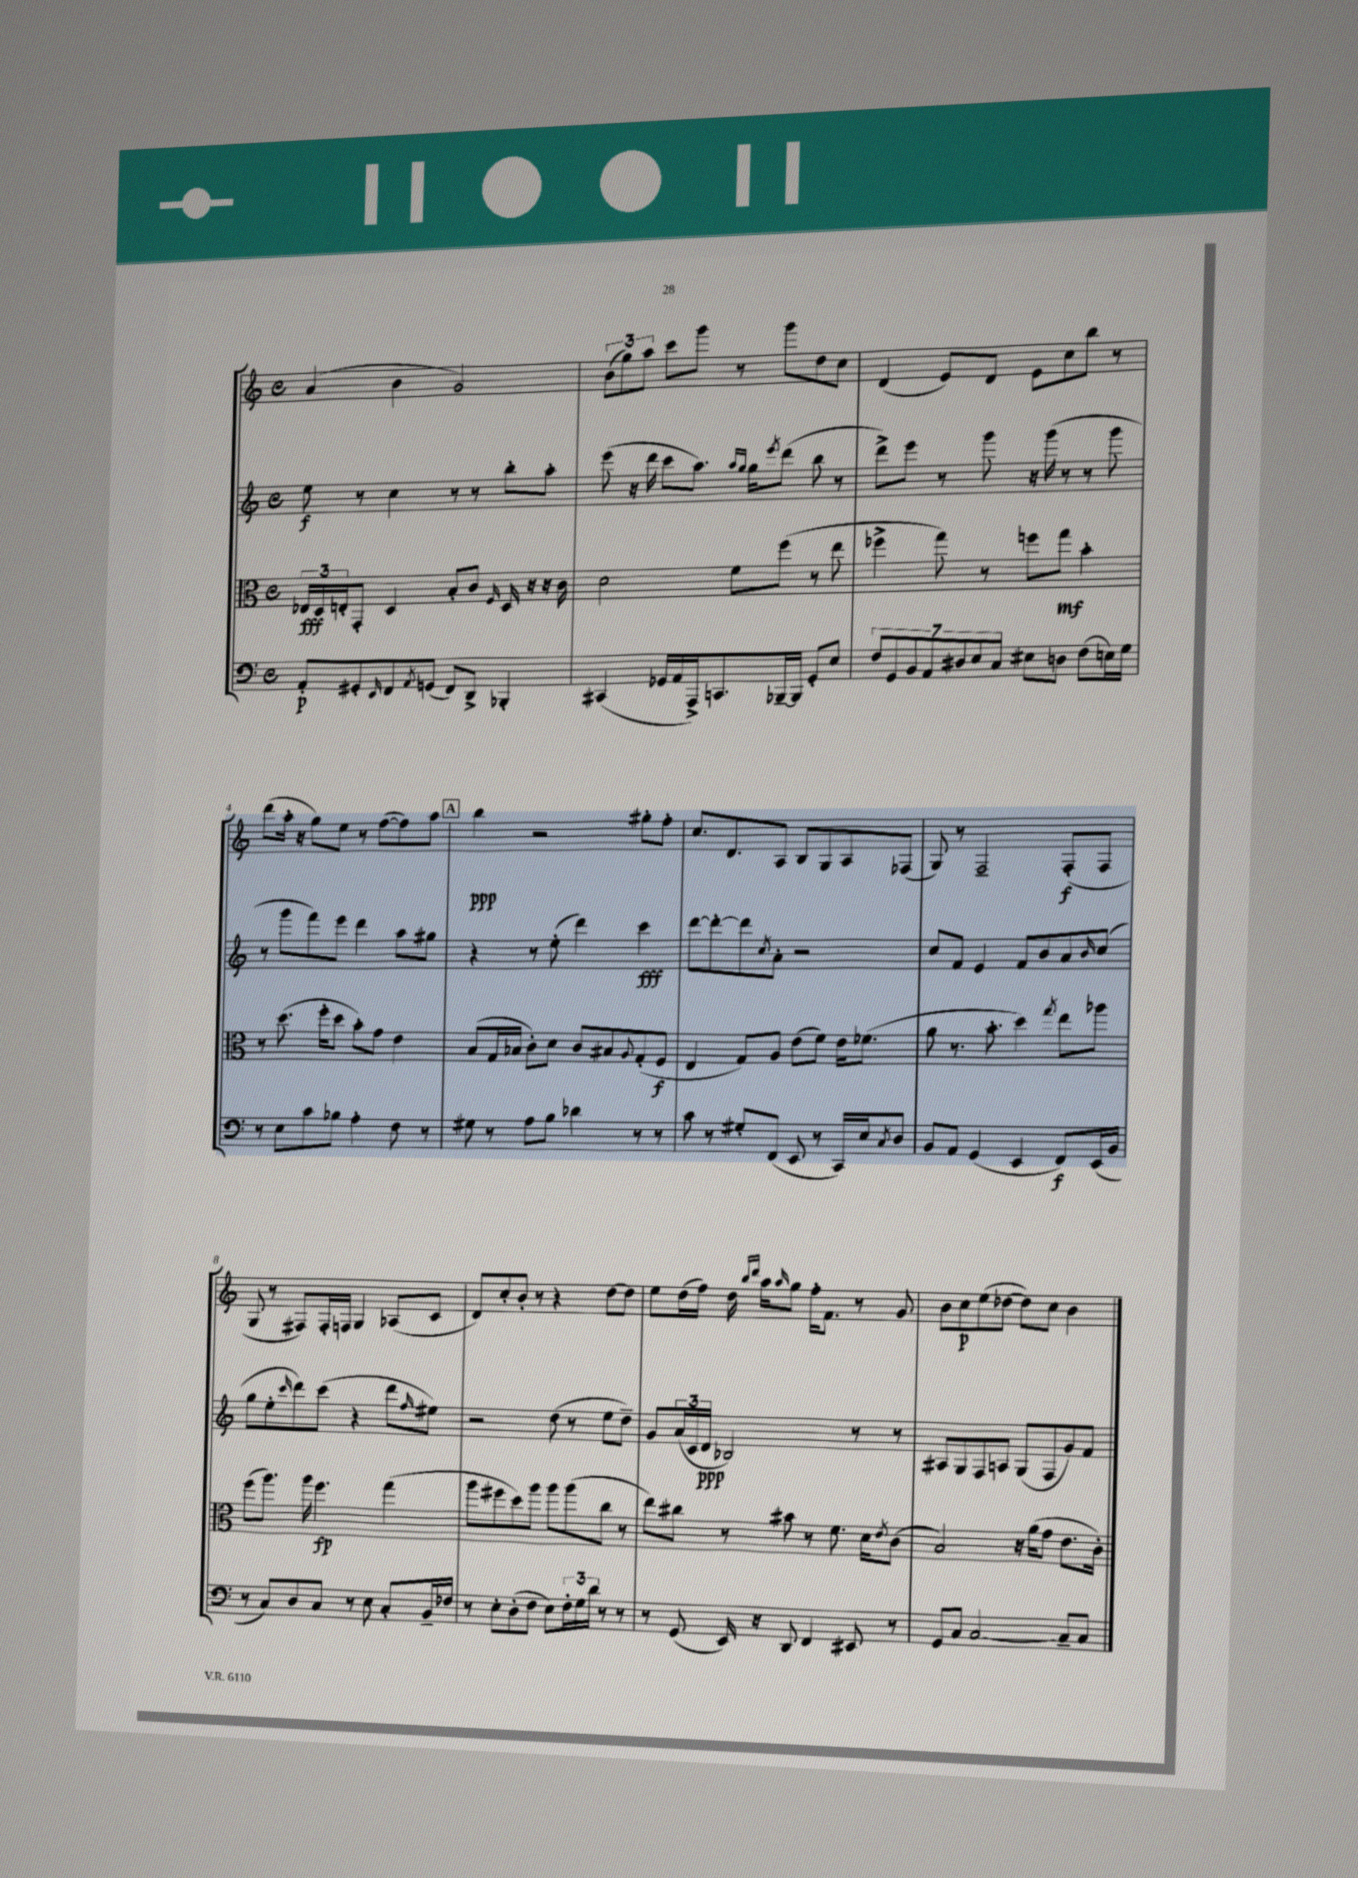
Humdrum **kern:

**kern	**dynam	**kern	**dynam	**kern	**dynam	**kern	**dynam
*part4	*part4	*part3	*part3	*part2	*part2	*part1	*part1
*staff4	*staff4	*staff3	*staff3	*staff2	*staff2	*staff1	*staff1
*clefF4	*	*clefC3	*	*clefG2	*	*clefG2	*
*k[]	*	*k[]	*	*k[]	*	*k[]	*
*M4/4	*	*M4/4	*	*M4/4	*	*M4/4	*
*met(c)	*	*met(c)	*	*met(c)	*	*met(c)	*
=1	=1	=1	=1	=1	=1	=1	=1
8AA'/L	p	24E-X/LL	fff	8ee\	f	(4a/	.
.	.	24D/	.	.	.	.	.
.	.	24En'/J	.	.	.	.	.
8GG#X'/	.	8GG'/J	.	8r	.	.	.
16qqEE/	.	.	.	.	.	.	.
8FF/	.	4D/	.	4cc\	.	4b\	.
8qAA/	.	.	.	.	.	.	.
(8GGn/J	.	.	.	.	.	.	.
8FF/L)	.	8B'/L	.	8r	.	2g/)	.
8DD^/J	.	8c/J	.	8r	.	.	.
.	.	16qqF/	.	.	.	.	.
4BBB-X'/	.	16D/	.	8bb'\L	.	.	.
.	.	16r	.	.	.	.	.
.	.	16r	.	8aa'\J	.	.	.
.	.	16c\	.	.	.	.	.
=2	=2	=2	=2	=2	=2	=2	=2
(4CC#X/	.	2d\	.	(8eee\	.	(12b\L	.
.	.	.	.	.	.	12gg\)	.
.	.	.	.	16r	.	.	.
.	.	.	.	.	.	12aa\J	.
.	.	.	.	16ddd\	.	.	.
16GG-X/LL	.	.	.	8ccc\L	.	8ccc\L	.
16AA/	.	.	.	.	.	.	.
16AAA^/J)	.	.	.	8.aa\J)	.	8ggg\J	.
8.CCn/	.	.	.	.	.	.	.
.	.	8f\L	.	.	.	8r	.
.	.	.	.	16qqaa/LL	.	.	.
.	.	.	.	16qqgg/JJ	.	.	.
.	.	.	.	16gg\KL	.	.	.
.	.	.	.	8qeee/	.	.	.
[16BBB-X~/L	.	(8ff\J	.	(8ddd\J	.	8ggg\L	.
16BBB-/JJ]	.	.	.	.	.	.	.
8GG-'/L	.	8r	.	8bb\	.	8dd\	.
8E/J	.	8ee\	.	8r	.	8cc\J	.
=3	=3	=3	=3	=3	=3	=3	=3
14F/L	.	4ff-X^\	.	8ddd^\L)	.	(4d/	.
14GG/	.	.	.	.	.	.	.
.	.	.	.	8eee\J	.	.	.
14BB/	.	.	.	.	.	.	.
14AA/	.	.	.	.	.	.	.
.	.	8gg\)	.	8r	.	8e/L)	.
14D#X/	.	.	.	.	.	.	.
14E/	.	.	.	.	.	.	.
.	.	8r	.	8ggg\	.	8d/J	.
14C/J	.	.	.	.	.	.	.
8E#X\L	.	8ffn\L	.	16r	.	8e\L	.
.	.	.	.	(16ggg\	.	.	.
8Dn\J	.	8gg\J	mf	8r	.	8cc\	.
(8F\L	.	4b'\	.	8r	.	8bb\J	.
16En\L)	.	.	.	8ggg\	.	8r	.
16G\JJ	.	.	.	.	.	.	.
!!LO:LB:g=z
=4	=4	=4	=4	=4	=4	=4	=4
8r	.	8r	.	8r	.	(8ddd\L	.
8E\L	.	(8.dd\	.	8ggg\L	.	16aa'\Jk	.
.	.	.	.	.	.	16r	.
8c\	.	.	.	8fff\)	.	8gg\L)	.
.	.	16ff'\KL	.	.	.	.	.
8B-X\J	.	8dd\J	.	8eee\J	.	8ee\J	.
4A'\	.	8b'\L)	.	4ddd\	.	8r	.
.	.	8g\J	.	.	.	([8ff\L	.
8F\	.	4e\	.	8aa\L	.	8ff\])	.
8r	.	.	.	8gg#X\J	.	8aa\J	.
!!LO:REH:place=s1:t=A
=5	=5	=5	=5	=5	=5	=5	=5
8G#X\	.	(8B/L	.	4r	.	4bb\	ppp
8r	.	16G/L	.	.	.	.	.
.	.	16B-X/JJ	.	.	.	.	.
8A\L	.	8c'\L)	.	8r	.	2r	.
8B\J	.	8d\J	.	(8ee'\	.	.	.
4d-X\	.	8c/L	.	4ddd\)	.	.	.
.	.	8B#X/	.	.	.	.	.
.	.	8qqA/	.	.	.	.	.
8r	.	(8G'/	.	4ccc\	fff	8gg#X'\L	.
8r	.	8F/J	f	.	.	8ff'\J	.
=6	=6	=6	=6	=6	=6	=6	=6
8c\	.	4E/	.	[8ddd\L	.	8.cc/L	.
8r	.	.	.	8ddd'\_	.	.	.
.	.	.	.	.	.	8.d/	.
8G#X'/L	.	8G/L)	.	8ddd\]	.	.	.
.	.	.	.	8qcc/	.	.	.
(8FF/J	.	8A/J	.	8a'\J	.	8A/J	.
8EE/	.	(8e\L	.	2r	.	8B/L	.
8r	.	8f\J)	.	.	.	8G/	.
16CC/LL)	.	16e\KL	.	.	.	8A/	.
16E/J	.	(8.f-X\J	.	.	.	.	.
8qC/	.	.	.	.	.	.	.
8D/J	.	.	.	.	.	(8F-X/J	.
=7	=7	=7	=7	=7	=7	=7	=7
8BB/L	.	8a\	.	8cc/L	.	8G/)	.
8AA/J	.	8.r	.	8f/J	.	8r	.
(4GG/	.	.	.	4e/	.	2F~/	.
.	.	8.b'\	.	.	.	.	.
4EE/	.	4dd\)	.	8f/L	.	.	.
.	.	.	.	8b/	.	.	.
.	.	8qgg/	.	.	.	.	.
8FF/L)	f	8ee\L	.	8a/	.	(8F'/L	f
.	.	.	.	16qqb/	.	.	.
(16EE/L	.	8aa-X\J	.	(8cc/J	.	8F/J	.
16BB/JJ	.	.	.	.	.	.	.
!!LO:LB:g=z
=8	=8	=8	=8	=8	=8	=8	=8
8r	.	(8ff\L	.	8gg\L	.	8G/	.
8C/L)	.	8.aa\J)	.	8ee'\	.	8r	.
.	.	.	.	16qqccc/	.	.	.
8D/	.	.	.	8ddd\)	.	8F#X/L)	.
.	.	16aa\	.	.	.	.	.
8C/J	.	4.ff\	fp	(8ccc\J	.	16F#'/L	.
.	.	.	.	.	.	16Fn/JJ	.
8r	.	.	.	4r	.	4G/	.
8E\	.	.	.	.	.	.	.
8C'/L	.	(4gg\	.	8ddd\L	.	(8A-X/L	.
.	.	.	.	16qqff/	.	.	.
16BB~/L	.	.	.	8ee#X\J)	.	8c/J	.
16F-X/JJ	.	.	.	.	.	.	.
=9	=9	=9	=9	=9	=9	=9	=9
8r	.	8aa\L	.	2r	.	8d/L)	.
8E'\L	.	8ff#X\	.	.	.	8cc'/	.
(8D'\	.	8dd\)	.	.	.	8b'/J	.
8F\J	.	8aa\J	.	.	.	8r	.
8E\L)	.	8aa\L	.	(8dd\	.	4r	.
24F'\L	.	(8aa\	.	8r	.	.	.
24G\	.	.	.	.	.	.	.
24d\JJ	.	.	.	.	.	.	.
8r	.	8cc\J	.	8ee\L	.	[8dd\L	.
8r	.	8r	.	8dd~\J)	.	8dd\J]	.
=10	=10	=10	=10	=10	=10	=10	=10
8r	.	8ee\L)	.	8g/L	.	8ee\L	.
(8GG/	.	8cc#X\J	.	(24a/L	.	(16dd\L	.
.	.	.	.	24c/	.	.	.
.	.	.	.	.	.	16ff\JJ)	.
.	.	.	.	24d/JJ	ppp	.	.
16EE/)	.	8r	.	2B-X/)	.	16dd\	.
.	.	.	.	.	.	16qqbb/LL	.
.	.	.	.	.	.	16qqddd/JJ	.
16r	.	.	.	.	.	16aa\KL	.
.	.	.	.	.	.	16qqaa/	.
8DD/	.	8b#X\	.	.	.	8gg\J	.
4FF/	.	8r	.	.	.	16ff'\KL	.
.	.	.	.	.	.	8.f\J	.
.	.	8.f\	.	.	.	.	.
8EE#X/	.	.	.	8r	.	8r	.
.	.	16d\KL	.	.	.	.	.
.	.	8qe/	.	.	.	.	.
8r	.	(8c\J	.	8r	.	8g/	.
=11	=11	=11	=11	=11	=11	=11	=11
8GG/L	.	2B/)	.	8A#X/L	.	8b\L	.
8C/J	.	.	.	8G/	.	8cc\	p
[2C/	.	.	.	8F/	.	(8ee\	.
.	.	.	.	8An/J	.	[8dd-X\J	.
.	.	16r	.	(8G/L	.	8dd-\L])	.
.	.	(16a\KL	.	.	.	.	.
.	.	8g\J	.	8F/	.	8cc\J	.
8C~/L]	.	8.e\L	.	8g/)	.	4b\	.
8C/J	.	.	.	8f/J	.	.	.
.	.	16c'\Jk)	.	.	.	.	.
==	==	==	==	==	==	==	==
*-	*-	*-	*-	*-	*-	*-	*-
